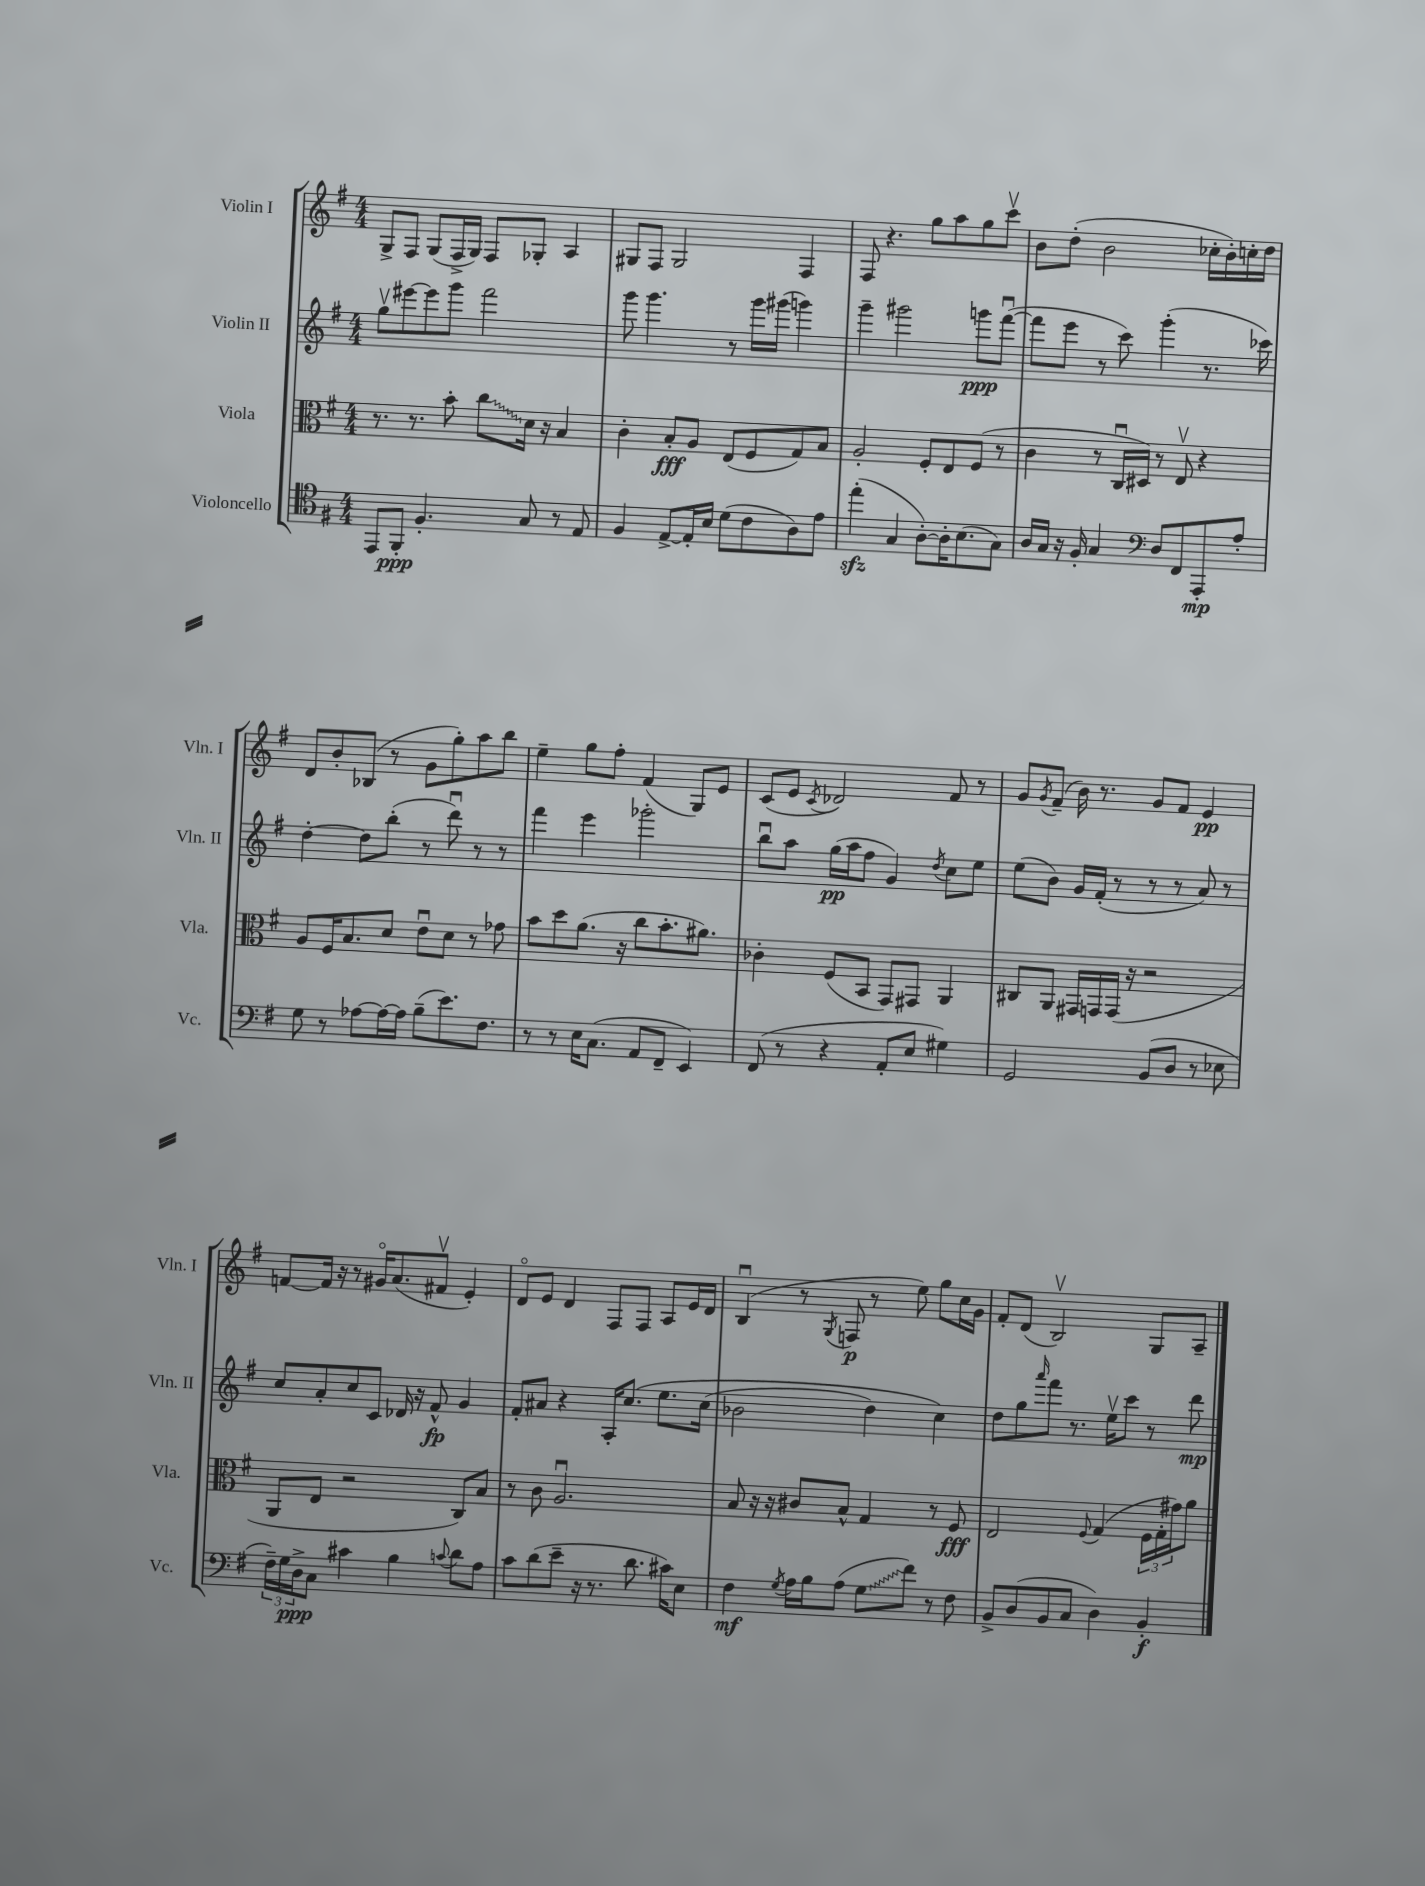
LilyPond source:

<<
\new StaffGroup <<
\new Staff = "s0" \with { instrumentName = "Violin I" shortInstrumentName = "Vln. I" } {
    \clef treble \key g \major \numericTimeSignature \time 4/4
    g8-> fis8 g8( fis16-> g16) fis8 ges8-. a4 |
    gis8 fis8 gis2 fis4 |
    fis8 r4. g''8 a''8 g''8 c'''8\upbow |
    b'8 d''8-.( b'2 ces''16-. b'16-.) c''16-. d''16 |
    d'8 b'8-. bes8( r8 g'8 g''8-.) a''8 b''8 |
    e''4-- g''8 fis''8-. fis'4( g8) e'8 |
    c'8( e'8 \acciaccatura { c'8 } des'2) fis'8 r8 |
    g'8 \acciaccatura { g'8 } fis'8--( b'16) r8. g'8 fis'8 e'4\pp |
    f'8~ f'16 r16 r8 gis'16\flageolet a'8.( fis'8\upbow e'4-.) |
    d'8\flageolet e'8 d'4 fis8 fis8 a8 e'16 d'16 |
    b4\downbow( r8 \acciaccatura { g8 } f8\p r8 e''8) g''8 c''16 g'16 |
    fis'8-. d'8( b2\upbow) g8 a8-- \bar "|." |
}
\new Staff = "s1" \with { instrumentName = "Violin II" shortInstrumentName = "Vln. II" } {
    \clef treble \key g \major \numericTimeSignature \time 4/4
    g''8\upbow eis'''8~ eis'''8 g'''8 fis'''2 |
    g'''8 g'''4. r8 g'''16 gis'''16( g'''4) |
    g'''4-- gis'''2 g'''8\ppp fis'''8~\downbow( |
    fis'''8 e'''8 r8 c'''8) g'''4-.( r8. ces'''16) |
    d''4~-. d''8 b''8-.( r8 d'''8\downbow) r8 r8 |
    fis'''4 e'''4 ges'''2-. |
    b''8\downbow a''8 g''16\pp( a''16 fis''8 g'4) \acciaccatura { d''8 } c''8 e''8 |
    e''8( b'8) g'16 fis'16-.( r8 r8 r8 a'8) r8 |
    c''8 a'8-. c''8 c'8 des'16 r16 fis'8-^\fp g'4 |
    fis'8-. ais'8 r4 a16-. c''8.\( e''8. c''16( |
    bes'2 d''4) c''4\) |
    d''8 g''8 \grace { a'''16 } fis'''8 r8. e''16\upbow c'''8 r8 d'''8\mp \bar "|." |
}
\new Staff = "s2" \with { instrumentName = "Viola" shortInstrumentName = "Vla." } {
    \clef alto \key g \major \numericTimeSignature \time 4/4
    r8. r8. b'8-. \once \override Glissando.style = #'zigzag c''8\glissando d'16 r16 b4 |
    c'4-. b8-.\fff a8 e8( fis8 g8) b8 |
    a2-. fis8-. e8 fis8( r8 |
    c'4 r8 c16\downbow dis16) r8 e8\upbow r4 |
    a8 fis16 b8. d'8 e'8\downbow d'8 r8 ges'8 |
    b'8 d''8 a'8.( r16 c''8 b'8.-. ais'8.) |
    ces'4-. fis8( b,8 g,8) gis,8 a,4 |
    cis8 a,8 gis,16 g,16 g,16( r16 r2 |
    a,8 e8 r2 c8) b8 |
    r8 c'8 a2.\downbow |
    b8 r16 r16 cis'8 b8-^ g4 r8 fis8\fff |
    e2 \appoggiatura { fis8 } g4( \tuplet 3/2 { fis16 g16-. gis'16) } a'8 \bar "|." |
}
\new Staff = "s3" \with { instrumentName = "Violoncello" shortInstrumentName = "Vc." } {
    \clef tenor \key g \major \numericTimeSignature \time 4/4
    e,8 fis,8-.\ppp fis4.-. g8 r8 e8 |
    fis4 e8~-> e16-. b16 d'8( c'8 a8) e'8 |
    e''4-.\sfz( g4 a8~-.) a16-. b8.( g8) |
    a16 g16 r16 fis16-. g4 \clef bass d8 fis,8 a,,8-.\mp a8-. |
    g8 r8 aes8~ aes16~ aes16 b8--( e'8.) fis8. |
    r8 r8 e16 c8.( a,8 fis,8-- e,4) |
    fis,8( r8 r4 a,8-. e8 gis4) |
    g,2 b,8( d8 r8 ees8 |
    \tuplet 3/2 { fis16--) g16 d16->\ppp } c8 cis'4 b4 \appoggiatura { c'8 } d'8 a8 |
    c'8 d'8( e'8-- r16 r8. d'8. cis'16) e8 |
    fis4\mf \acciaccatura { g8 } a16 b16 a8( \once \override Glissando.style = #'zigzag g8\glissando fis'8) r8 fis8 |
    b,8-> d8( b,8 c8 d4) b,4-.\f \bar "|." |
}
>>
>>
\layout { \context { \Score \remove "Bar_number_engraver" } }
